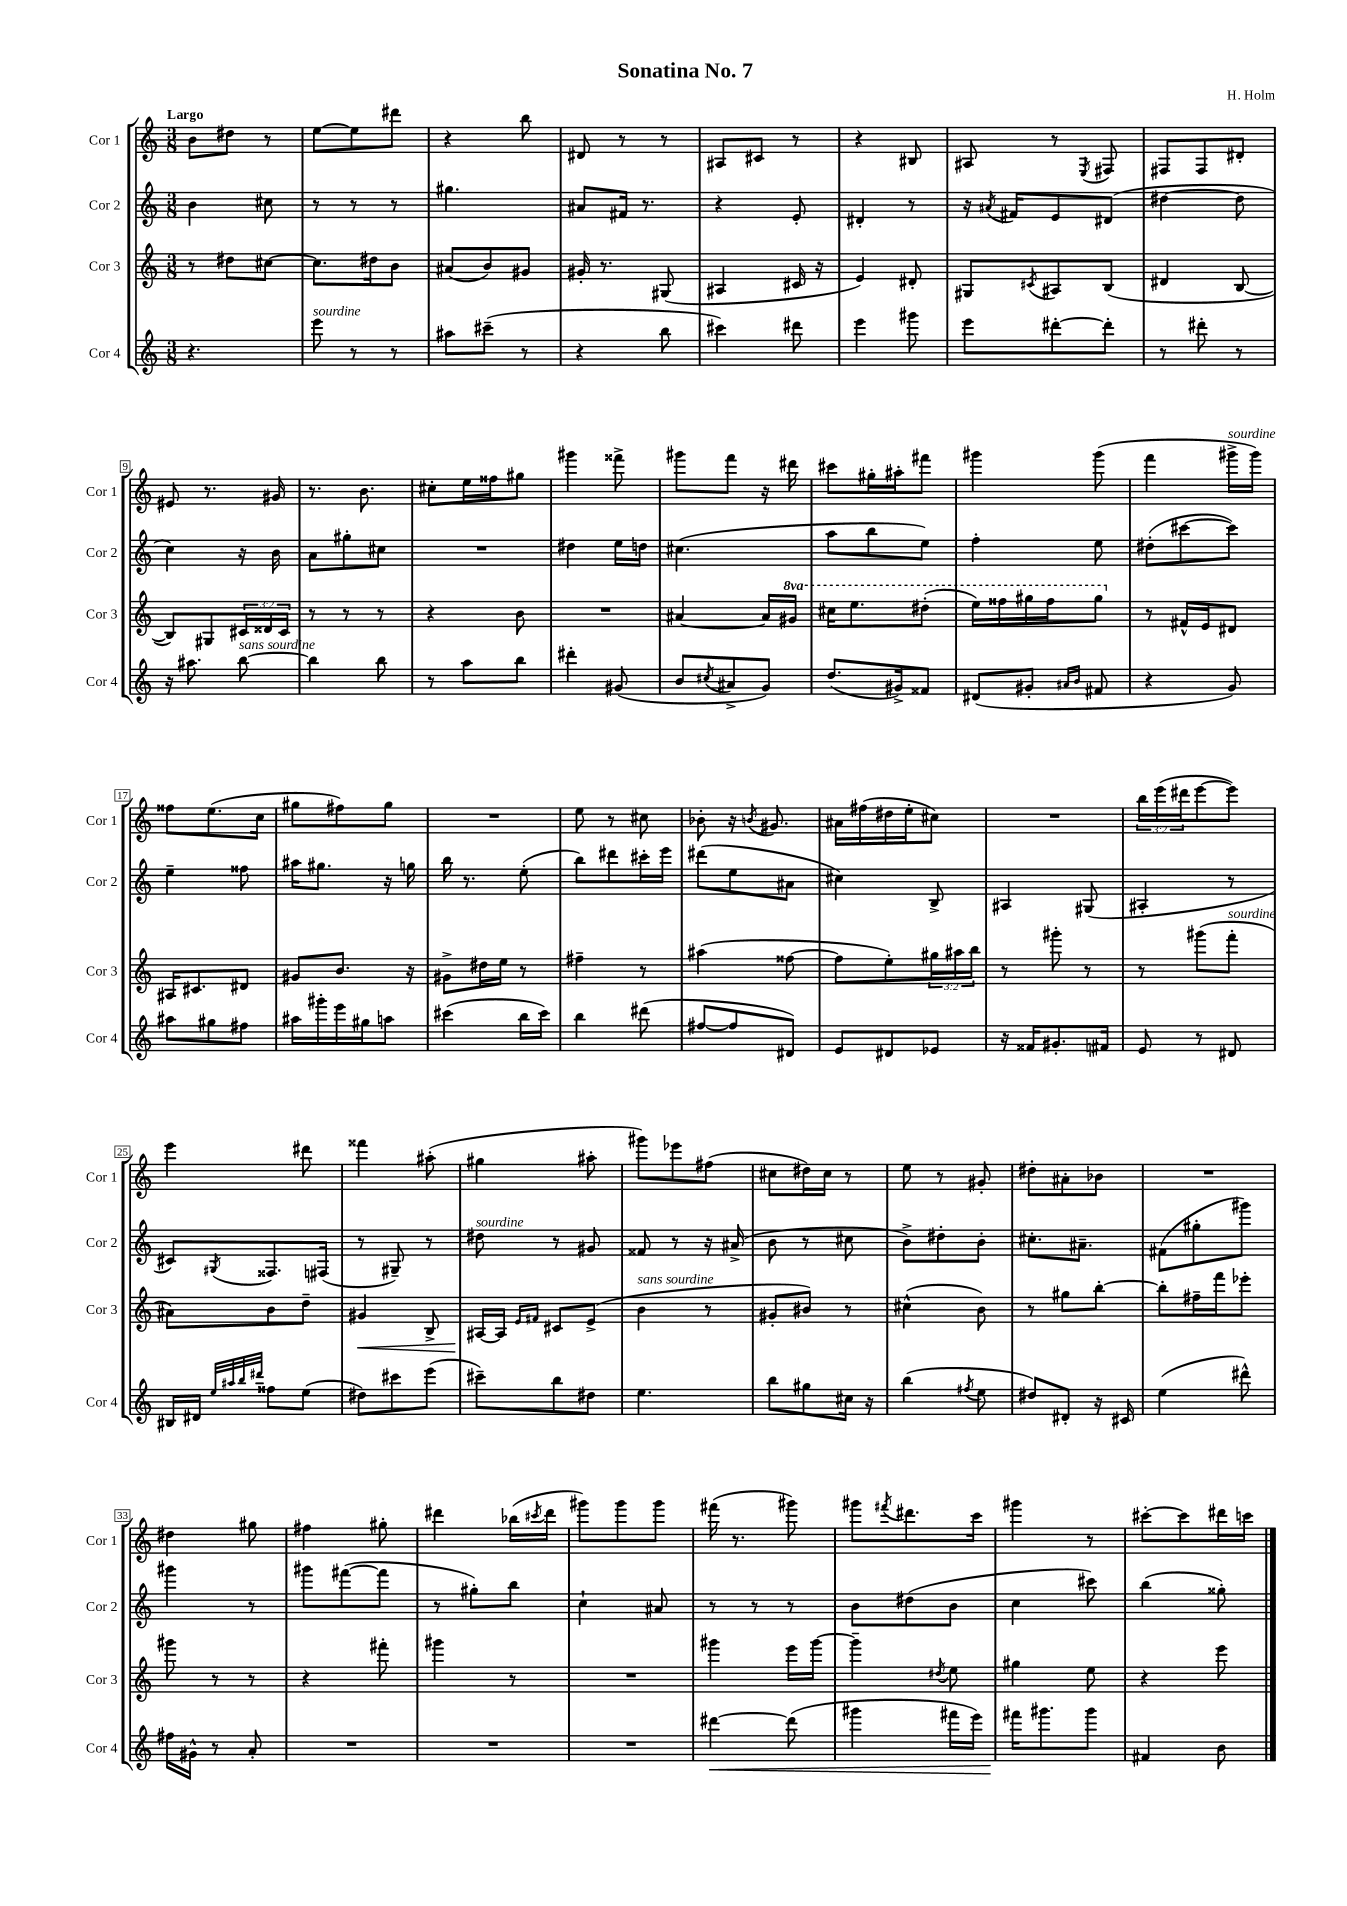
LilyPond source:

\header { title = "Sonatina No. 7" composer = "H. Holm" }
<<
\new StaffGroup <<
\new Staff = "s0" \with { instrumentName = "Cor 1" shortInstrumentName = "Cor 1" } {
    \clef treble \key c \major \numericTimeSignature \time 3/8 \override Staff.TupletNumber.text = #tuplet-number::calc-fraction-text \tempo "Largo"
    b'8 dis''8 r8 |
    e''8~ e''8 dis'''8 |
    r4 b''8 |
    dis'8 r8 r8 |
    ais8 cis'8 r8 |
    r4 bis8 |
    ais8 r8 \acciaccatura { e8 } fis8 |
    fis8 fis8 dis'8-. |
    eis'8 r8. gis'16 |
    r8. b'8. |
    cis''8-. e''16 fisis''16 gis''8 |
    gis'''4 fisis'''8-> |
    gis'''8 f'''8 r16 dis'''16 |
    cis'''8 gis''16-. ais''16-. fis'''8 |
    gis'''4 gis'''8( |
    f'''4 gis'''16->^\markup { \italic "sourdine" } gis'''16) |
    fisis''8 e''8.( c''16 |
    gis''8 fis''8) gis''8 |
    R4. |
    e''8 r8 cis''8 |
    bes'8-. r16 \acciaccatura { b'8 } gis'8. |
    ais'16 fis''16( dis''16 e''16-. cis''8) |
    R4. |
    \tuplet 3/2 { b''16 e'''16( dis'''16 } e'''8~ e'''8) |
    e'''4 dis'''8 |
    fisis'''4 ais''8-.( |
    gis''4 ais''8-. |
    gis'''8) ees'''8 fis''8( |
    cis''8 dis''16) cis''16 r8 |
    e''8 r8 gis'8-. |
    dis''8-. ais'8-. bes'8 |
    R4. |
    dis''4 gis''8 |
    fis''4 gis''8-. |
    dis'''4 bes''16( \acciaccatura { cis'''8 } dis'''16 |
    gis'''8) gis'''8 gis'''8 |
    fis'''16( r8. gis'''8) |
    gis'''8 \acciaccatura { fis'''8 } dis'''8. c'''16 |
    gis'''4 r8 |
    cis'''8~-. cis'''8 dis'''16 c'''16 \bar "|." |
}
\new Staff = "s1" \with { instrumentName = "Cor 2" shortInstrumentName = "Cor 2" } {
    \clef treble \key c \major \numericTimeSignature \time 3/8
    b'4 cis''8 |
    r8 r8 r8 |
    gis''4. |
    ais'8 fis'16 r8. |
    r4 e'8-. |
    dis'4-. r8 |
    r16 \acciaccatura { ais'8 } fis'16 e'8 dis'8( |
    dis''4~ dis''8 |
    c''4) r16 b'16 |
    a'8 gis''8-. cis''8 |
    R4. |
    dis''4 e''16 d''16 |
    cis''4.( |
    a''8 b''8 e''8) |
    f''4-. e''8 |
    dis''8-.( cis'''8~ cis'''8) |
    e''4-- fisis''8 |
    ais''16 gis''8. r16 g''16 |
    b''16 r8. e''8-.( |
    b''8) dis'''8 cis'''16-. e'''16 |
    dis'''8( e''8 ais'8 |
    cis''4) b8-> |
    ais4 gis8( |
    ais4-. r8 |
    cis'8) \acciaccatura { gis8 } fisis8. fis16( |
    r8 gis8--) r8 |
    dis''8^\markup { \italic "sourdine" } r8 gis'8 |
    fisis'8 r8 r16 ais'16->( |
    b'8 r8 cis''8 |
    b'8->) dis''8-. b'8-. |
    cis''8.-. ais'8.-- |
    fis'8( gis''8-. gis'''8) |
    gis'''4 r8 |
    gis'''8 fis'''8~( fis'''8 |
    r8 gis''8-.) b''8 |
    c''4-! ais'8 |
    r8 r8 r8 |
    b'8 dis''8( b'8 |
    c''4 cis'''8) |
    b''4( gisis''8-.) \bar "|." |
}
\new Staff = "s2" \with { instrumentName = "Cor 3" shortInstrumentName = "Cor 3" } {
    \clef treble \key c \major \numericTimeSignature \time 3/8 \override Staff.TupletNumber.text = #tuplet-number::calc-fraction-text \set Staff.ottavationMarkups = #ottavation-simple-ordinals
    r8 dis''8 cis''8~ |
    cis''8. dis''16 b'8 |
    ais'8( b'8) gis'8 |
    gis'16-. r8. gis8( |
    ais4 cis'16 r16 |
    e'4) dis'8-. |
    gis8 \acciaccatura { cis'8 } ais8 b8( |
    dis'4 b8~ |
    b8) gis8 \tuplet 3/2 { cis'16 disis'16 cis'16 } |
    r8 r8 r8 |
    r4 b'8 |
    R4. |
    ais'4~ ais'16 \ottava #1 gis''16 |
    cis'''16 e'''8. dis'''8-.( |
    e'''16) fisis'''16 gis'''16 fisis'''16 gis'''8 \ottava #0 |
    r8 fis'16-^ e'16 dis'8 |
    ais16 cis'8. dis'8 |
    gis'8 b'8. r16 |
    gis'8-> dis''16 e''16 r8 |
    fis''4-- r8 |
    ais''4( fisis''8~ |
    fisis''8 e''8-.) \tuplet 3/2 { gis''16 ais''16 b''16 } |
    r8 gis'''8-. r8 |
    r8 gis'''8( f'''8-.^\markup { \italic "sourdine" } |
    ais'8) b'8 d''8-- |
    gis'4\< b8-> |
    ais16~\! ais16 \grace { e'16 fis'16 } cis'8 e'8->( |
    b'4^\markup { \italic "sans sourdine" } r8 |
    gis'8-. bis'8) r8 |
    cis''4-^( b'8) |
    r8 gis''8 b''8~-. |
    b''8-. fis''16-- f'''16 ees'''8-. |
    gis'''8 r8 r8 |
    r4 fis'''8-. |
    gis'''4 r8 |
    R4. |
    gis'''4 e'''16 gis'''16~ |
    gis'''4-- \acciaccatura { dis''8 } e''8 |
    gis''4 e''8 |
    r4 e'''8 \bar "|." |
}
\new Staff = "s3" \with { instrumentName = "Cor 4" shortInstrumentName = "Cor 4" } {
    \clef treble \key c \major \numericTimeSignature \time 3/8
    r4. |
    e'''8^\markup { \italic "sourdine" } r8 r8 |
    ais''8 cis'''8--( r8 |
    r4 b''8 |
    cis'''4) dis'''8 |
    e'''4 gis'''8 |
    e'''8 dis'''8~-. dis'''8-. |
    r8 dis'''8-. r8 |
    r16 ais''8. b''8~^\markup { \italic "sans sourdine" } |
    b''4 b''8 |
    r8 a''8 b''8 |
    dis'''4-. gis'8( |
    b'8 \acciaccatura { cis''8 } ais'8-> g'8) |
    d''8.( gis'16->) fisis'8 |
    dis'8( gis'8-. \grace { ais'16 b'16 } fis'8 |
    r4 g'8) |
    ais''8 gis''8 fis''8 |
    ais''16 gis'''16-. e'''16 gis''16 a''8 |
    cis'''4( b''16 cis'''16) |
    b''4 dis'''8( |
    fis''8~ fis''8 dis'8) |
    e'8 dis'8 ees'8 |
    r16 fisis'16 gis'8.-. fis'16 |
    e'8 r8 dis'8 |
    bis16 dis'16 \grace { e''32 ais''32 b''32 dis'''32 } fisis''8 e''8( |
    dis''8) cis'''8 e'''8( |
    cis'''8--) b''8 dis''8 |
    e''4. |
    b''8 gis''8 cis''16 r16 |
    b''4( \acciaccatura { fis''8 } e''8 |
    dis''8) dis'8-. r16 cis'16 |
    e''4( dis'''8-^) |
    fis''16 gis'16-^ r8 a'8-. |
    R4. |
    R4. |
    R4. |
    dis'''4~\< dis'''8( |
    gis'''4 fis'''16 e'''16) |
    fis'''16\! gis'''8. gis'''8 |
    fis'4 b'8 \bar "|." |
}
>>
>>
\layout { \context { \Score \override BarNumber.stencil = #(make-stencil-boxer 0.1 0.3 ly:text-interface::print) } }
